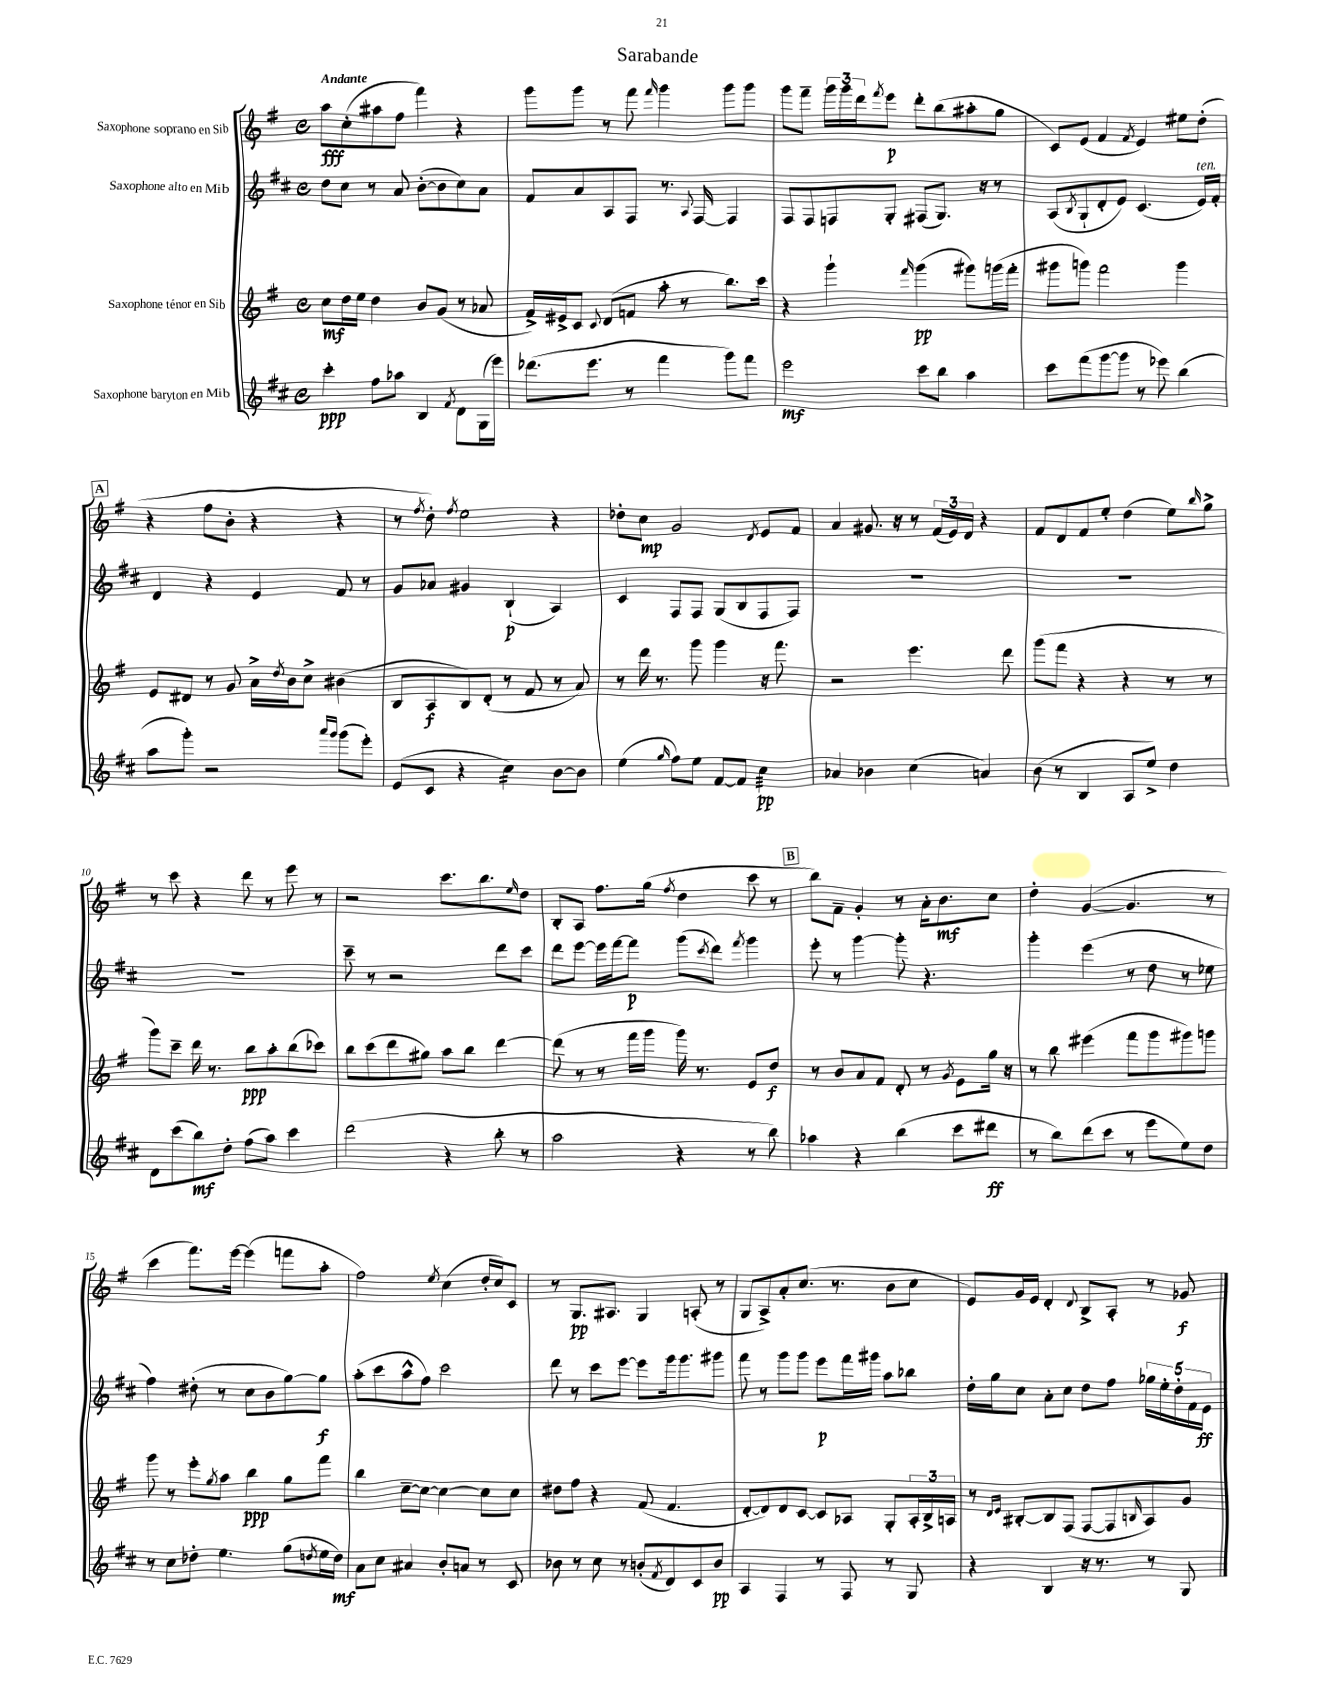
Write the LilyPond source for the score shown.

\header { title = "Sarabande" }
<<
\new StaffGroup <<
\new Staff = "s0" \with { instrumentName = "Saxophone soprano en Sib" } {
    \clef treble \key g \major \defaultTimeSignature \time 4/4 \tempo "Andante"
    a''8\fff c''8-.( ais''8 fis''8 fis'''4) r4 |
    g'''8 g'''8 r8 fis'''8 \grace { fis'''16 } g'''4 g'''8 g'''8 |
    g'''8 fis'''8-- \tuplet 3/2 { g'''16 g'''16 d'''16 } \acciaccatura { fis'''8 } e'''8\p d'''8-. b''8( ais''8-. g''8 |
    c'8) e'8( fis'4 \acciaccatura { fis'8 } e'4) eis''8 d''8-.( |
    \mark \markup { \box "A" } r4 fis''8 b'8-. r4 r4 |
    r8 \acciaccatura { fis''8 } d''8-.) \acciaccatura { fis''8 } e''2 r4 |
    des''8-. c''8\mp g'2 \acciaccatura { d'8 } e'8 fis'8 |
    a'4 gis'8. r16 r8 \tuplet 3/2 { fis'16( e'16) d'16 } r4 |
    fis'8 d'8 fis'8 e''8-. d''4( e''8) \grace { b''16 } g''8-> |
    r8 c'''8 r4 d'''8 r8 e'''8 r8 |
    r2 c'''8. b''8. \grace { e''16 } d''8 |
    b8-. a8 fis''8. g''16( \acciaccatura { fis''8 } d''4 c'''8 r8 |
    \mark \markup { \box "B" } b''8) fis'8-- g'4-. r8 a'16-. b'8.\mf c''8 |
    d''4-. g'4~( g'4. r8 |
    c'''4 fis'''8.) e'''16~ e'''4( f'''8 a''8-. |
    fis''2) \acciaccatura { e''8 } c''4( d''16-. c''16) c'8 |
    r8 g8.\pp ais8. g4 a8-.( r8 |
    g8 a8->) a'8-. c''8.( r8. b'8 c''8 |
    e'8) g'16 e'16 d'4-. \appoggiatura { d'8 } b8-> a8-. r8 ges'8\f \bar "|." |
}
\new Staff = "s1" \with { instrumentName = "Saxophone alto en Mib" } {
    \clef treble \key d \major \defaultTimeSignature \time 4/4
    d''8 cis''8 r8 a'8 b'8~-.( b'8 cis''8) a'8 |
    fis'8 a'8 a8 fis8 r8. \appoggiatura { a8 } fis16~ fis4 |
    fis8 fis8 f8 g8-. fis8( g8.) r16 r8 |
    a8( \acciaccatura { b8 } g8-! d'8-. e'8) cis'4.( e'16^\markup { \italic "ten." }) fis'16-. |
    \mark \markup { \box "A" } d'4 r4 e'4 fis'8 r8 |
    g'8 aes'8 gis'4 b4-!\p( a4) |
    cis'4 fis8 fis8 g8( b8 fis8 fis8) |
    R1 |
    R1 |
    R1 |
    cis'''8-- r8 r2 d'''8 cis'''8 |
    d'''8 e'''8~ e'''16 fis'''16~ fis'''8\p g'''8( \acciaccatura { cis'''8 } d'''8) \acciaccatura { fis'''8 } g'''4 |
    \mark \markup { \box "B" } e'''8-. r8 g'''4~ g'''8-. r4. |
    g'''4-. e'''4( r8 d''8 r8 ees''8 |
    fis''4) dis''8-.( r8 cis''8 b'8 g''8~) g''8\f |
    a''8-.( cis'''8 a''8-^ fis''8) cis'''2 |
    d'''8 r8 cis'''8 e'''8~ e'''8 g'''16 g'''8. gis'''8 |
    fis'''8 r8 g'''8 g'''8 e'''8\p fis'''16 gis'''16 a''8 bes''8 |
    d''16-. g''16 cis''8 a'8-. cis''8 d''8 fis''8 \tuplet 5/4 { ges''16 e''16-. d''16-. fis'16 e'16\ff } \bar "|." |
}
\new Staff = "s2" \with { instrumentName = "Saxophone ténor en Sib" } {
    \clef treble \key g \major \defaultTimeSignature \time 4/4
    c''8\mf d''16 e''16 d''4 b'8 g'8( r8 aes'8 |
    fis'16->) eis'16-> c'8 \appoggiatura { c'8 } d'8( f'8 a''8-. r8 b''8.) c'''16 |
    r4 g'''4-! \grace { fis'''16 } g'''4\pp( gis'''8) g'''16( fis'''16-. |
    gis'''8 g'''8) fis'''2 g'''4 |
    \mark \markup { \box "A" } e'8 dis'8 r8 g'8 a'16-> \acciaccatura { d''8 } b'16 c''8-> bis'4( |
    b8 a8\f b8) d'8-.( r8 fis'8 r8 a'8) |
    r8 d'''16 r8. g'''8 g'''4 r16 fis'''8. |
    r2 e'''4. d'''8 |
    g'''8( fis'''8 r4 r4 r8 r8 |
    g'''8) c'''8-- d'''16 r8. b''8\ppp a''8-. b''8( ces'''8) |
    b''8 c'''8( d'''8 gis''8) a''8 b''8 d'''4~ |
    d'''8( r8 r8 fis'''16 g'''16 g'''16) r8. e'8 d''8\f |
    \mark \markup { \box "B" } r8 b'8 a'8 fis'8 d'8-. r8 \acciaccatura { g'8 } e'8 g''16 r16 |
    r8 b''8 eis'''4( fis'''8 g'''8 gis'''8) g'''8 |
    g'''8 r8 e'''8-. \acciaccatura { g''8 } a''8 b''4\ppp g''8 fis'''8 |
    b''4 c''8~-- c''8~ c''4~ c''8 c''8 |
    dis''8 fis''8 r4 fis'8( fis'4. |
    d'8~-. d'8) d'8 c'8~ c'8 aes8 g8-. \tuplet 3/2 { aes16-. b16-> a16 } |
    r8 \grace { d'16 e'16 } bis8~-. bis8 fis8( fis8~ fis8 \grace { b16 } a8) g'8 \bar "|." |
}
\new Staff = "s3" \with { instrumentName = "Saxophone baryton en Mib" } {
    \clef treble \key d \major \defaultTimeSignature \time 4/4
    cis'''4-.\ppp fis''8 aes''8 b4 \acciaccatura { fis'8 } d'8 g16( e'''16) |
    des'''8.( e'''8. r8 fis'''4 g'''8) fis'''8 |
    e'''2\mf cis'''8 b''8 a''4 |
    cis'''8 fis'''8( g'''8~ g'''8 r8 ees'''8) b''4( |
    \mark \markup { \box "A" } a''8 g'''8-.) r2 \grace { a'''16 g'''16 } g'''8( e'''8-.) |
    e'8( cis'8 r4 cis''4:16) b'8~ b'8 |
    e''4( \grace { g''16 } fis''8) e''8 fis'8~ fis'8 cis''4:32\pp |
    aes'4 bes'4 cis''4( a'4) |
    b'8( r8 b4 a8 e''8->) d''4 |
    d'8 cis'''8( b''8\mf) d''8-. fis''8( a''8) cis'''4 |
    d'''2( r4 b''8-. r8 |
    a''2 r4 r8 b''8) |
    \mark \markup { \box "B" } aes''4 r4 b''4( cis'''8 dis'''8\ff |
    r8 b''8) d'''8( cis'''8 r8 e'''8 e''8) d''8 |
    r8 cis''8 des''8-. e''4. g''8( \acciaccatura { d''8 } e''16 d''16\mf) |
    a'8 cis''8 ais'4 b'8-. a'8 r8 cis'8 |
    bes'8 r8 cis''8 r8 b'8-.( \acciaccatura { fis'8 } d'8) cis'8 b'8\pp |
    a4 fis4 r8 fis8 r8 g8 |
    r4 b4 r16 r8. r8 g8 \bar "|." |
}
>>
>>
